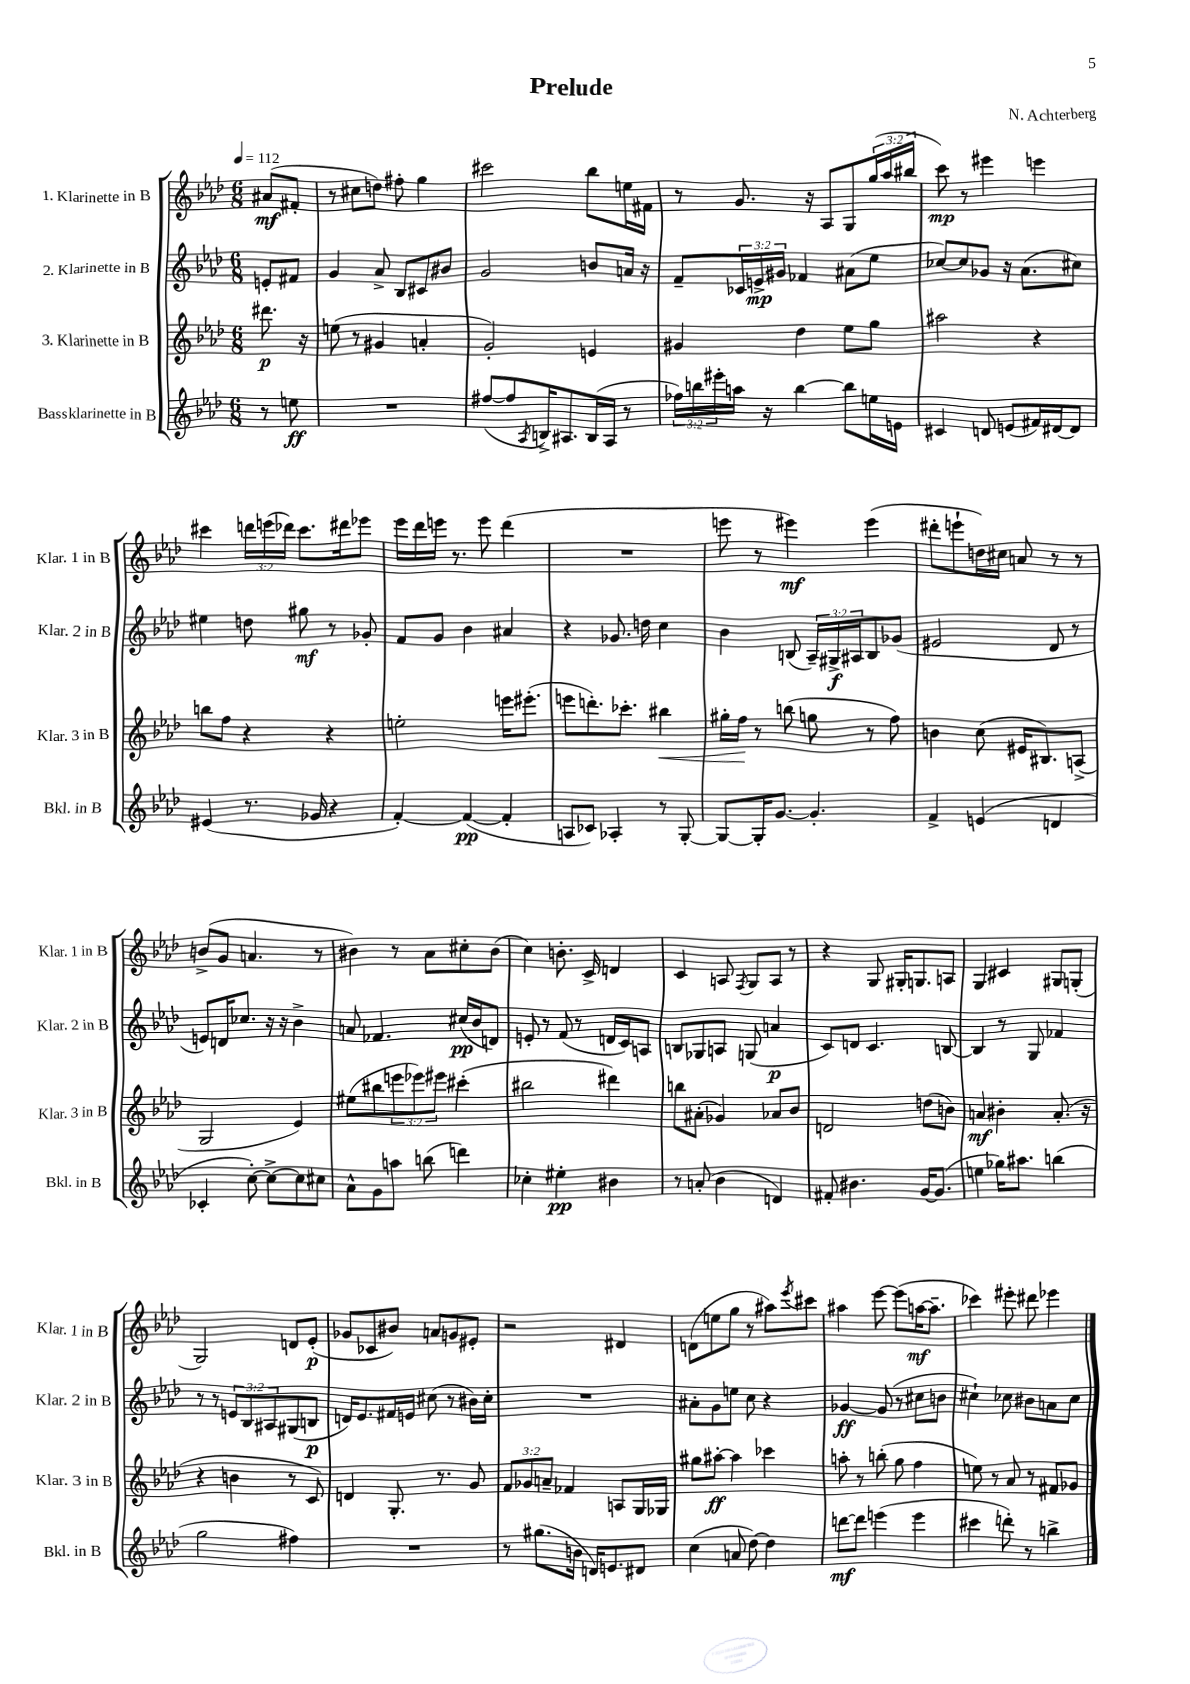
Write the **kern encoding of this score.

**kern	**dynam	**kern	**dynam	**kern	**dynam	**kern	**dynam
*part4	*part4	*part3	*part3	*part2	*part2	*part1	*part1
*staff4	*staff4	*staff3	*staff3	*staff2	*staff2	*staff1	*staff1
*I"Bassklarinette in B	*	*I"3. Klarinette in B	*	*I"2. Klarinette in B	*	*I"1. Klarinette in B	*
*I'Bkl. in B	*	*I'Klar. 3 in B	*	*I'Klar. 2 in B	*	*I'Klar. 1 in B	*
*clefG2	*	*clefG2	*	*clefG2	*	*clefG2	*
*k[b-e-a-d-]	*	*k[b-e-a-d-]	*	*k[b-e-a-d-]	*	*k[b-e-a-d-]	*
*M6/8	*	*M6/8	*	*M6/8	*	*M6/8	*
*MM112	*	*MM112	*	*MM112	*	*MM112	*
=	=	=	=	=	=	=	=
8r	.	8.ddd#X\	p	8en'/L	.	(8a#X/L	mf
8een\	ff	.	.	8f#X/J	.	8f#X'/J	.
.	.	16r	.	.	.	.	.
=1	=1	=1	=1	=1	=1	=1	=1
2.r	.	(8een\	.	4g/	.	8r	.
.	.	8r	.	.	.	8cc#X\L	.
.	.	4g#X/	.	8a-^/	.	8ddn\J)	.
.	.	.	.	8B-/L	.	8ff#X'\	.
.	.	4an'/	.	8c#X/	.	4gg\	.
.	.	.	.	8b#X/J	.	.	.
=2	=2	=2	=2	=2	=2	=2	=2
([8ff#X/L	.	2g'/)	.	2g/	.	2ccc#X\	.
8ff#/]	.	.	.	.	.	.	.
8qA-/	.	.	.	.	.	.	.
16Bn^/K)	.	.	.	.	.	.	.
8.A#X/	.	.	.	.	.	.	.
(16B/L	.	4en/	.	8bn/L	.	8bb-\L	.
16A#/JJ	.	.	.	.	.	.	.
8r	.	.	.	16an/Jk	.	16een\L	.
.	.	.	.	16r	.	16f#X\JJ	.
=3	=3	=3	=3	=3	=3	=3	=3
24ff-X\LL)	.	4g#X/	.	8f~/L	.	8r	.
24bbn\	.	.	.	.	.	.	.
24eee#X'\	.	.	.	.	.	.	.
16aan\JJ	.	.	.	24c-X/L	.	8.g/	.
.	.	.	.	24en^/	mp	.	.
16r	.	.	.	.	.	.	.
.	.	.	.	24g#X/JJ	.	.	.
[4bb\	.	4dd-\	.	4f-X/	.	.	.
.	.	.	.	.	.	16r	.
.	.	.	.	.	.	8A-/L	.
8bb\L]	.	8ee-\L	.	(8a#X\L	.	8G/	.
16een\L	.	8gg\J	.	8ee-\J	.	(24gg/L	.
.	.	.	.	.	.	24aa-/	.
16en\JJ	.	.	.	.	.	.	.
.	.	.	.	.	.	24bb#X/JJ	.
=4	=4	=4	=4	=4	=4	=4	=4
4c#X/	.	2aa#X\	.	[8cc-X/L)	.	8ccc\)	mp
.	.	.	.	8cc-/]	.	8r	.
8dn/	.	.	.	8g-X/J	.	4eee#X\	.
(8en/L	.	.	.	16r	.	.	.
.	.	.	.	(8.a-\L	.	.	.
16f#X/L)	.	4r	.	.	.	4eeen\	.
[16d#X/J	.	.	.	.	.	.	.
8d#/J]	.	.	.	8cc#X\J)	.	.	.
!!LO:LB:g=z
=5	=5	=5	=5	=5	=5	=5	=5
(4e#X/	.	8bbn\L	.	4ee#X\	.	4ccc#X\	.
.	.	8ff\J	.	.	.	.	.
8.r	.	4r	.	8ddn\	.	24dddn\LL	.
.	.	.	.	.	.	(24eeen\	.
.	.	.	.	.	.	24ddd-X\JJ)	.
.	.	.	.	8gg#X\	mf	8.ccc#\L	.
16g-X/	.	.	.	.	.	.	.
4r	.	4r	.	8r	.	.	.
.	.	.	.	.	.	16ddd#X\k	.
.	.	.	.	8g-X'/	.	8eee-X\J	.
=6	=6	=6	=6	=6	=6	=6	=6
[4f'/)	.	2een'\	.	8f/L	.	16eee-\LL	.
.	.	.	.	.	.	16ddd-\	.
.	.	.	.	8g/J	.	16eeen\JJ	.
.	.	.	.	.	.	8.r	.
(4f/_	pp	.	.	4b-\	.	.	.
.	.	.	.	.	.	8eee\	.
4f'/]	.	16eeen\KL	.	4a#X/	.	(4ddd-\	.
.	.	(8.eee#X'\J	.	.	.	.	.
=7	=7	=7	=7	=7	=7	=7	=7
8An/L	.	8eeen\L	.	4r	.	2.r	.
8c-X/J)	.	8.dddn'\)	.	.	.	.	.
4A-X'/	.	.	.	8.g-X/	.	.	.
.	.	8.ccc-X'\J	.	.	.	.	.
.	.	.	.	16ddn\	.	.	.
!	!	!	!LO:HP:b	!	!	!	!
8r	.	4bb#X\	<	4cc\	.	.	.
[8G'/	.	.	.	.	.	.	.
=8	=8	=8	=8	=8	=8	=8	=8
8G/L_	.	16gg#X'\LL	.	4b-\	.	8eeen\	.
.	.	16ff\JJ	.	.	.	.	.
16G'/K]	.	8r	[	.	.	8r	.
[8.g/J	.	.	.	.	.	.	.
.	.	(8bbn\	.	(8Bn/	.	4eee#X\)	mf
4.g'/]	.	8ggn\	.	24A-~/LL)	.	.	.
.	.	.	.	24G#X^/	f	.	.
.	.	.	.	24A#X/J	.	.	.
.	.	8r	.	8B/	.	(4eee#\	.
.	.	8ff\)	.	(8g-X/J	.	.	.
=9	=9	=9	=9	=9	=9	=9	=9
4f^/	.	4bn\	.	2e#X/	.	8ddd#X'\L	.
.	.	.	.	.	.	8eeen`\	.
(4en/	.	(8cc\	.	.	.	16ddn\L)	.
.	.	.	.	.	.	16cc#X\JJ	.
.	.	16e#X/KL	.	.	.	8an/	.
.	.	8.B#X/)	.	.	.	.	.
4dn/	.	.	.	8d-/	.	8r	.
.	.	(8An^/J	.	8r	.	8r	.
!!LO:LB:g=z
=10	=10	=10	=10	=10	=10	=10	=10
4c-X'/	.	2G/	.	8en/L)	.	(8bn^/L	.
.	.	.	.	16dn/K	.	8g/J	.
.	.	.	.	8.cc-X/J	.	.	.
[8cc'\)	.	.	.	.	.	4.an/	.
8cc^\L_	.	.	.	16r	.	.	.
.	.	.	.	16r	.	.	.
8cc\]	.	4e-/)	.	4b-^\	.	.	.
8cc#X\J	.	.	.	.	.	8r	.
=11	=11	=11	=11	=11	=11	=11	=11
8a-^^\L	.	(8ee#X\L	.	8an/	.	4b#X\)	.
8g\	.	8bb#X\	.	4.f-X/	.	.	.
8aan\J	.	12eeen\	.	.	.	8r	.
.	.	12eee-X\)	.	.	.	.	.
(8bbn\	.	.	.	.	.	8a-\L	.
.	.	12eee#X\J	.	.	.	.	.
4dddn\)	.	(4ccc#X'\	.	(16cc#X/LL	pp	8cc#X'\	.
.	.	.	.	16b-/J	.	.	.
.	.	.	.	8dn/J)	.	(8b#\J	.
=12	=12	=12	=12	=12	=12	=12	=12
4cc-X'\	.	2bb#X\	.	8en'/	.	4cc\)	.
.	.	.	.	8r	.	.	.
4ee#X'\	pp	.	.	(8f/	.	8.bn'\	.
.	.	.	.	8r	.	.	.
.	.	.	.	.	.	16c^/	.
4b#X\	.	4ddd#X\)	.	16dn/LL	.	4dn/	.
.	.	.	.	16c/J)	.	.	.
.	.	.	.	8An/J	.	.	.
=13	=13	=13	=13	=13	=13	=13	=13
8r	.	8bbn\L	.	8Bn/L	.	4c/	.
(8an'/	.	(8a#X'\J	.	8G-X/	.	.	.
4b-\	.	4g-X/)	.	8An/J	.	8An/	.
.	.	.	.	.	.	8qF/	.
.	.	.	.	(8Gn/	.	8G/L	.
4dn/)	.	8a-X/L	.	4an/	p	8A/J	.
.	.	8b-/J	.	.	.	8r	.
=14	=14	=14	=14	=14	=14	=14	=14
8f#X'/	.	2dn/	.	8c/L)	.	4r	.
4.b#X\	.	.	.	8dn/J	.	.	.
.	.	.	.	4.c/	.	8G/	.
.	.	.	.	.	.	16G#X'/KL	.
.	.	.	.	.	.	8.Gn/	.
[16g/KL	.	(8ddn\L	.	.	.	.	.
(8.g/J]	.	.	.	.	.	.	.
.	.	8bn\J)	.	[8Bn/	.	8An/J	.
=15	=15	=15	=15	=15	=15	=15	=15
4een\	.	4an/	mf	4B/]	.	4G/	.
16gg-X\KL)	.	4b#X'\	.	8r	.	4c#X/	.
8.aa#X\J	.	.	.	.	.	.	.
.	.	.	.	8G/	.	.	.
(4bbn\	.	(8.a'/	.	4f-X/	.	8G#X/L	.
.	.	.	.	.	.	(8Gn'/J	.
.	.	16r	.	.	.	.	.
!!LO:LB:g=z
=16	=16	=16	=16	=16	=16	=16	=16
2gg\	.	4r	.	8r	.	2G/)	.
.	.	.	.	8r	.	.	.
.	.	4bn\	.	12en/L	.	.	.
.	.	.	.	12B-/	.	.	.
.	.	.	.	12A#X/	.	.	.
4ff#X\)	.	8r	.	(8G#X/	.	8dn/L	.
.	.	8c/)	.	8Bn/J	p	(8e-'/J	p
=17	=17	=17	=17	=17	=17	=17	=17
2.r	.	4dn/	.	16dn/KL)	.	8g-X/L	.
.	.	.	.	8.e-/	.	.	.
.	.	.	.	.	.	8c-X/	.
.	.	8.G'/	.	16f#X/L	.	8b#X/J)	.
.	.	.	.	16en/JJ	.	.	.
.	.	.	.	(8cc#X\	.	8an/L	.
.	.	8.r	.	.	.	.	.
.	.	.	.	8r	.	8gn/	.
.	.	8g/	.	16b#X\LL)	.	8e#X'/J	.
.	.	.	.	16cc#'\JJ	.	.	.
=18	=18	=18	=18	=18	=18	=18	=18
8r	.	12f/L	.	2.r	.	2r	.
.	.	12g-X/	.	.	.	.	.
(8.gg#X\L	.	.	.	.	.	.	.
.	.	12an~/J	.	.	.	.	.
.	.	4f-X/	.	.	.	.	.
16bn\Jk	.	.	.	.	.	.	.
16dn/KL)	.	.	.	.	.	.	.
8.en/	.	.	.	.	.	.	.
.	.	8An/L	.	.	.	4d#X/	.
8d#X/J	.	16G/L	.	.	.	.	.
.	.	16G-X/JJ	.	.	.	.	.
=19	=19	=19	=19	=19	=19	=19	=19
(4cc\	.	8gg#X\L	.	8a#X'\L	.	(8dn\L	.
.	.	[8aa#X'\J	ff	8g\	.	8een\	.
8an/	.	4aa#\]	.	8een\J	.	8gg\J	.
[8dd-\)	.	.	.	8cc\	.	8r	.
4dd-\]	.	4ccc-X\	.	4r	.	8aa#X\L)	.
.	.	.	.	.	.	8qeee-/	.
.	.	.	.	.	.	8ccc#X\J	.
=20	=20	=20	=20	=20	=20	=20	=20
[8dddn\L	mf	8aan'\	.	[4g-X/	ff	4aa#X\	.
8ddd\J]	.	8r	.	.	.	.	.
(4eeen\	.	(8bbn'\	.	(8g-/]	.	[8eee-\	.
.	.	8gg\	.	8r	.	(8eee-\L]	.
4eee\	.	4ff\	.	8cc#X\L	.	[16aan\K	mf
.	.	.	.	.	.	8.aa~\J]	.
.	.	.	.	8bn\J	.	.	.
=21	=21	=21	=21	=21	=21	=21	=21
4ccc#X\	.	8een\)	.	4cc#X`\)	.	4ccc-X\)	.
.	.	8r	.	.	.	.	.
8dddn'\)	.	8a-/	.	8cc-X\	.	8eee#X'\	.
8r	.	8r	.	8b#X\L	.	8ddd#X\	.
4bbn^\	.	8f#X/L	.	8an\	.	4eee-X\	.
.	.	8g-X/J	.	8cc-\J	.	.	.
==	==	==	==	==	==	==	==
*-	*-	*-	*-	*-	*-	*-	*-
